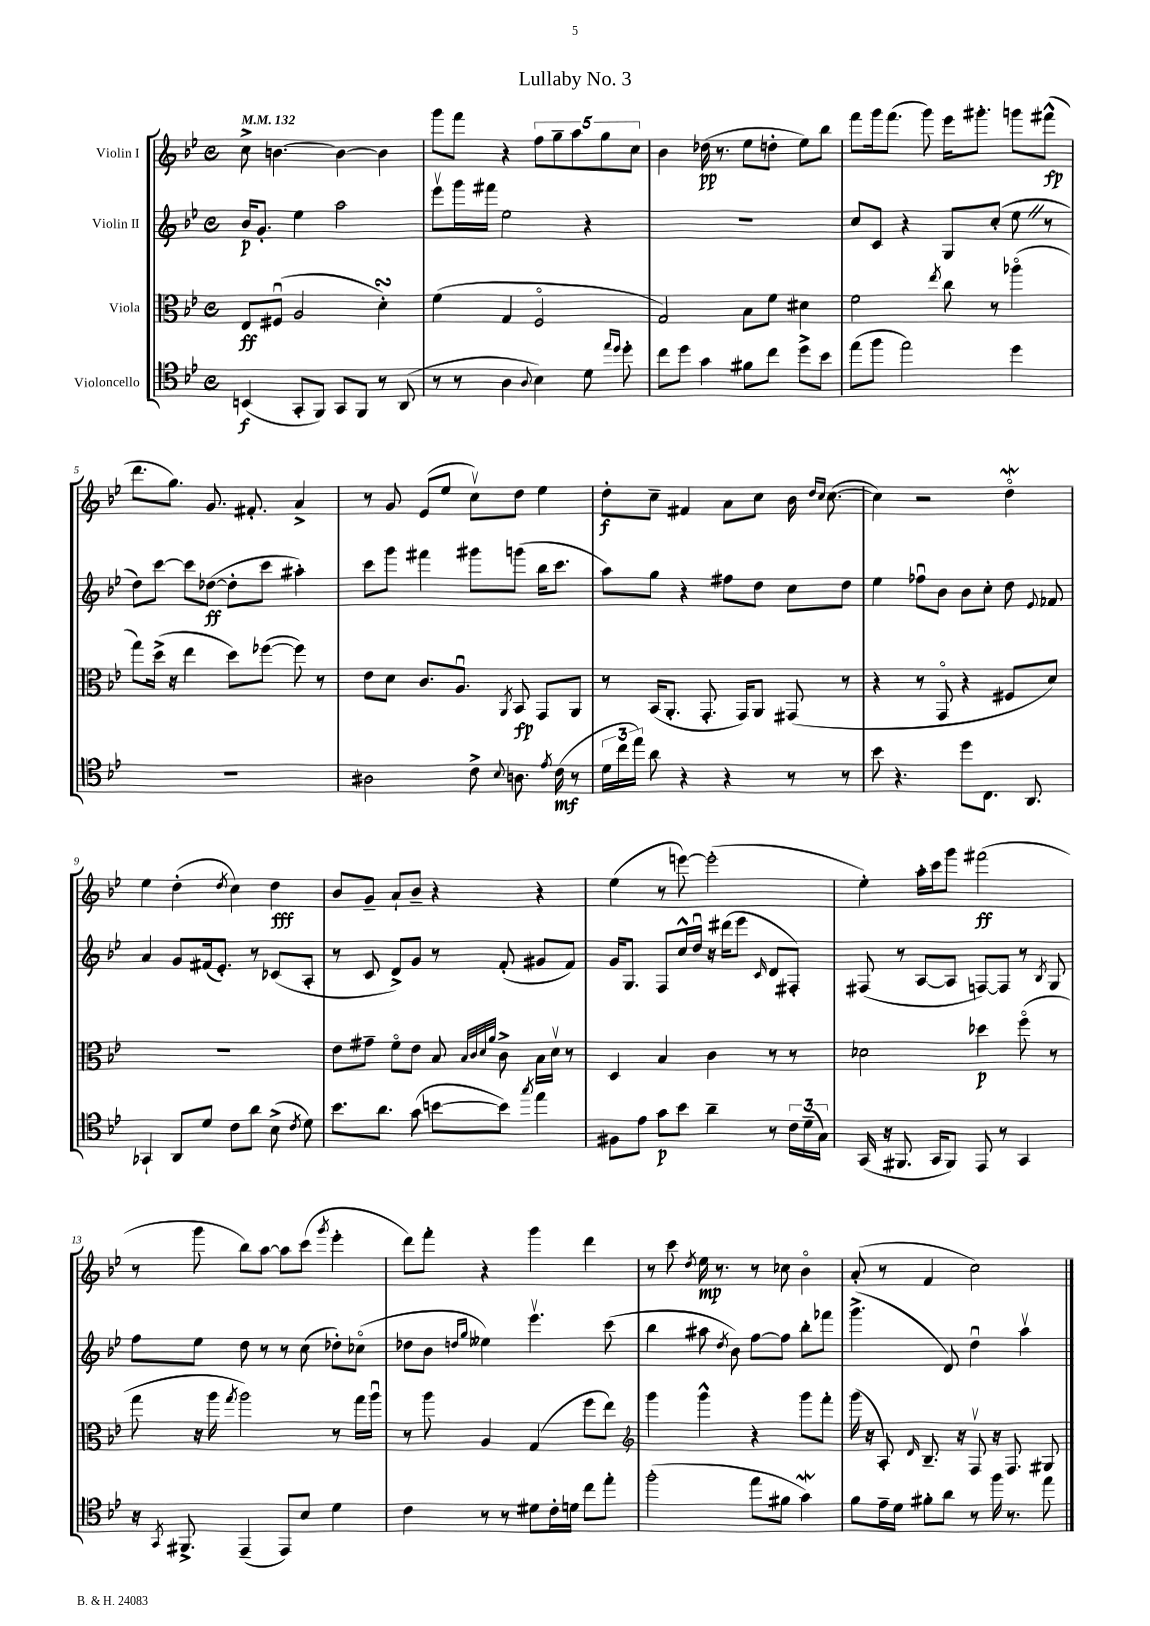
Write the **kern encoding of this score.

**kern	**dynam	**kern	**dynam	**kern	**dynam	**kern	**dynam
*part4	*part4	*part3	*part3	*part2	*part2	*part1	*part1
*staff4	*staff4	*staff3	*staff3	*staff2	*staff2	*staff1	*staff1
*I"Violoncello	*	*I"Viola	*	*I"Violin II	*	*I"Violin I	*
*clefC4	*	*clefC3	*	*clefG2	*	*clefG2	*
*k[b-e-]	*	*k[b-e-]	*	*k[b-e-]	*	*k[b-e-]	*
*M4/4	*	*M4/4	*	*M4/4	*	*M4/4	*
*met(c)	*	*met(c)	*	*met(c)	*	*met(c)	*
*MM132	*	*MM132	*	*MM132	*	*MM132	*
=1	=1	=1	=1	=1	=1	=1	=1
(4BBn/	f	8E-/L	ff	16b-/KL	p	8cc^\	.
.	.	.	.	8.g'/J	.	.	.
.	.	(8F#Xu/J	.	.	.	[4.bn\	.
8GG'/L	.	2A/	.	4ee-\	.	.	.
8FF/J)	.	.	.	.	.	.	.
8GG/L	.	.	.	2aa\	.	4b\_	.
8FF/J	.	.	.	.	.	.	.
8r	.	4dsSsS'\)	.	.	.	4b\]	.
(8AA/	.	.	.	.	.	.	.
=2	=2	=2	=2	=2	=2	=2	=2
8r	.	(4f\	.	8eee-v\L	.	8ggg\L	.
8r	.	.	.	16ggg\L	.	8fff\J	.
.	.	.	.	16fff#X\JJ	.	.	.
4A\	.	4G/	.	2ee-\	.	4r	.
8qqA/	.	.	.	.	.	.	.
4B-\)	.	2F/	.	.	.	10ff\L	.
.	.	.	.	.	.	10gg~\	.
.	.	.	.	.	.	10aa\	.
8d\	.	.	.	4r	.	.	.
.	.	.	.	.	.	10gg\	.
16qqee-/LL	.	.	.	.	.	.	.
16qqdd/JJ	.	.	.	.	.	.	.
8dd'\	.	.	.	.	.	.	.
.	.	.	.	.	.	10cc\J	.
=3	=3	=3	=3	=3	=3	=3	=3
8cc\L	.	2G/)	.	1r	.	4b-\	.
8dd\J	.	.	.	.	.	.	.
4g\	.	.	.	.	.	(16dd-X\	pp
.	.	.	.	.	.	8.r	.
8f#X\L	.	8B-\L	.	.	.	8ee-\L	.
8cc\J	.	8f\J	.	.	.	8ddn'\J	.
8dd^\L	.	4d#X\	.	.	.	8ee-\L)	.
8b-\J	.	.	.	.	.	8bb-\J	.
=4	=4	=4	=4	=4	=4	=4	=4
(8ee-\L	.	2f\	.	8cc/L	.	8fff\L	.
8ff\J	.	.	.	8c/J	.	16ggg\k	.
.	.	.	.	.	.	(8.fff\J	.
2ee-\)	.	.	.	4r	.	.	.
.	.	.	.	.	.	8ggg\)	.
.	.	8qee-/	.	.	.	.	.
.	.	8cc\	.	8G/L	.	16eee-\KL	.
.	.	.	.	.	.	8.ggg#X'\J	.
.	.	8r	.	(8cc'/J	.	.	.
4dd\	.	(4aa-X\	.	8ee-Z\	.	8gggn\L	.
.	.	.	.	8r	.	(8fff#X^^\J	fp
!!LO:LB:g=z
=5	=5	=5	=5	=5	=5	=5	=5
1r	.	8gg\L)	.	8dd\L)	.	8.ddd\L	.
.	.	(16dd^\Jk	.	[8ccc\J	.	.	.
.	.	16r	.	.	.	8.gg\J)	.
.	.	4ee-\	.	8ccc\L]	.	.	.
.	.	.	.	([8dd-X\J	ff	8.g/	.
.	.	8dd\L)	.	8dd-'\L]	.	.	.
.	.	.	.	.	.	8.f#X'/	.
.	.	([8ff-X\J	.	8ccc\J	.	.	.
.	.	8ff-\])	.	4aa#X'\)	.	4a^/	.
.	.	8r	.	.	.	.	.
=6	=6	=6	=6	=6	=6	=6	=6
2A#X\	.	8e-\L	.	8ccc\L	.	8r	.
.	.	8d\J	.	8ggg\J	.	8g/	.
.	.	8.c/L	.	4fff#X\	.	(8e-/L	.
.	.	.	.	.	.	8ee-/J	.
.	.	8.Au/J	.	.	.	.	.
8c^\	.	.	.	8ggg#X\L	.	8ccv\L)	.
8qqB-/	.	8qAA/	.	.	.	.	.
8.An\	.	8BB-/	fp	(8gggn\J	.	8dd\J	.
.	.	8GG/L	.	16bb-\KL	.	4ee-\	.
8qe-/	.	.	.	.	.	.	.
(16c\	mf	.	.	8.ccc\J	.	.	.
8r	.	8AA/J	.	.	.	.	.
=7	=7	=7	=7	=7	=7	=7	=7
24d\LL	.	8r	.	8aa\L)	.	8dd'\L	f
24cc\	.	.	.	.	.	.	.
24ee-\JJ)	.	.	.	.	.	.	.
8a\	.	(16BB-/KL	.	8gg\J	.	8cc~\J	.
.	.	8.AA'/J	.	.	.	.	.
4r	.	.	.	4r	.	4f#X/	.
.	.	8.GG'/	.	.	.	.	.
4r	.	.	.	8ff#X\L	.	8a\L	.
.	.	16GG/KL)	.	.	.	.	.
.	.	8AA/J	.	8dd\J	.	8cc\J	.
8r	.	(8GG#X/	.	8cc\L	.	16b-\	.
.	.	.	.	.	.	16qqdd/LL	.
.	.	.	.	.	.	16qqcc/JJ	.
.	.	.	.	.	.	([8.cc\	.
8r	.	8r	.	8dd\J	.	.	.
=8	=8	=8	=8	=8	=8	=8	=8
8b-\	.	4r	.	4ee-\	.	4cc\])	.
4.r	.	.	.	.	.	.	.
.	.	8r	.	8ff-Xu\L	.	2r	.
.	.	8GG/	.	8b-\J	.	.	.
8dd\L	.	4r	.	8b-\L	.	.	.
8.C\J	.	.	.	8cc'\J	.	.	.
.	.	8F#X/L	.	8dd\	.	4ddW\	.
8.AA/	.	.	.	.	.	.	.
.	.	.	.	8qqe-/	.	.	.
.	.	8d/J)	.	8f-X/	.	.	.
!!LO:LB:g=z
=9	=9	=9	=9	=9	=9	=9	=9
4GG-X`/	.	1r	.	4a/	.	4ee-\	.
8AA/L	.	.	.	8g/L	.	(4dd'\	.
8d/J	.	.	.	(16f#X/k	.	.	.
.	.	.	.	8.e-'/J)	.	.	.
.	.	.	.	.	.	8qdd/	.
8c\L	.	.	.	.	.	4cc\)	.
8a\J	.	.	.	8r	.	.	.
(8B-^\	.	.	.	(8c-X/L	.	4dd\	fff
8qc/	.	.	.	.	.	.	.
8d\)	.	.	.	8A'/J	.	.	.
=10	=10	=10	=10	=10	=10	=10	=10
8.b-\L	.	8e-\L	.	8r	.	8b-/L	.
.	.	8g#X~\J	.	8c/	.	8g~/J	.
8.a\J	.	.	.	.	.	.	.
.	.	8f\L	.	8d^/L)	.	8a`/L	.
(8g\	.	8e-\J	.	8g/J	.	8b-~/J	.
[8bn\L	.	8B-/	.	8r	.	4r	.
.	.	32qqB-/LLL	.	.	.	.	.
.	.	32qqc/	.	.	.	.	.
.	.	32qqd/	.	.	.	.	.
.	.	32qqa/JJJ	.	.	.	.	.
8b\J])	.	8c^\	.	(8f'/	.	.	.
8qgg/	.	.	.	.	.	.	.
4ee-\	.	16B-\LL	.	8g#X/L	.	4r	.
.	.	16dv\JJ	.	.	.	.	.
.	.	8r	.	8f/J)	.	.	.
=11	=11	=11	=11	=11	=11	=11	=11
8F#X\L	.	4D/	.	16g/KL	.	(4ee-\	.
.	.	.	.	8.G/J	.	.	.
8e-\J	.	.	.	.	.	.	.
8g\L	p	4B-/	.	8F/L	.	8r	.
8b-\J	.	.	.	16cc^^/L	.	[8eeen\)	.
.	.	.	.	16ddu/JJ	.	.	.
4a~\	.	4c\	.	16r	.	(2eee'\]	.
.	.	.	.	(16ddd#X\KL	.	.	.
.	.	.	.	8eee-\J	.	.	.
.	.	.	.	16qqc/	.	.	.
8r	.	8r	.	8d/L	.	.	.
24c\LL	.	8r	.	8F#X'/J)	.	.	.
(24d~\	.	.	.	.	.	.	.
24G\JJ)	.	.	.	.	.	.	.
=12	=12	=12	=12	=12	=12	=12	=12
(16GG/	.	2d-X\	.	(8F#X/	.	4ee-'\)	.
16r	.	.	.	.	.	.	.
8.FF#X/	.	.	.	8r	.	.	.
.	.	.	.	[8A/L	.	16aa'\LL	.
16GG/KL	.	.	.	.	.	16ccc\J	.
8FF#/J)	.	.	.	8A/J]	.	8ggg\J	.
8EE-/	.	4dd-X\	p	[8Fn/L)	.	(2fff#X\	ff
8r	.	.	.	8F/J]	.	.	.
4GG/	.	(8ff\	.	8r	.	.	.
.	.	.	.	8qB-/	.	.	.
.	.	8r	.	8G/	.	.	.
!!LO:LB:g=z
=13	=13	=13	=13	=13	=13	=13	=13
16r	.	8gg\	.	8ff\L	.	8r	.
8qGG/	.	.	.	.	.	.	.
8.FF#X^/	.	.	.	.	.	.	.
.	.	16r	.	8ee-\J	.	8ggg\	.
.	.	16aa\	.	.	.	.	.
.	.	8qgg/	.	.	.	.	.
(4EE-~/	.	2aa\)	.	8dd\	.	8bb-\L)	.
.	.	.	.	8r	.	[8aa\J	.
8EE-/L)	.	.	.	8r	.	8aa\L]	.
8B-/J	.	.	.	(8cc\	.	(8ccc\J	.
.	.	.	.	.	.	8qggg/	.
4d\	.	8r	.	8dd-X'\L)	.	4eee-'\	.
.	.	16gg\LL	.	(8cc-X\J	.	.	.
.	.	16aau\JJ	.	.	.	.	.
=14	=14	=14	=14	=14	=14	=14	=14
4c\	.	8r	.	8dd-X\L	.	8ddd\L)	.
.	.	8aa\	.	8b-\J	.	8fff'\J	.
.	.	.	.	16qqddn/LL	.	.	.
.	.	.	.	16qqgg/JJ	.	.	.
8r	.	4A/	.	4ee--X\)	.	4r	.
8r	.	.	.	.	.	.	.
8d#X\L	.	(4G/	.	4.eee-v\	.	4ggg\	.
16c'\L	.	.	.	.	.	.	.
16dn\JJ	.	.	.	.	.	.	.
8cc\L	.	8ff\L	.	.	.	4ddd\	.
8ee-'\J	.	8ee-\J)	.	(8ccc\	.	.	.
=15	=15	=15	=15	=15	=15	=15	=15
*	*	*clefG2	*	*	*	*	*
(2ff'\	.	4ggg\	.	4bb-\	.	8r	.
.	.	.	.	.	.	8ccc\	.
.	.	.	.	.	.	8qdd/	.
.	.	4ggg^^\	.	8aa#X\	.	16ee-\	mp
.	.	.	.	.	.	8.r	.
.	.	.	.	8qdd/	.	.	.
.	.	.	.	8b-\)	.	.	.
8ee-\L	.	4r	.	[8ff\L	.	8r	.
8f#X\J	.	.	.	8ff\J]	.	8cc-X\	.
4gW\)	.	8ggg\L	.	8bb-'\L	.	4b-\	.
.	.	8fff'\J	.	8fff-X\J	.	.	.
=16	=16	=16	=16	=16	=16	=16	=16
8f\L	.	(16ggg\	.	(4.ggg^\	.	(8a'/	.
.	.	16r	.	.	.	.	.
16e-~\L	.	8A'/)	.	.	.	8r	.
16d\JJ	.	.	.	.	.	.	.
.	.	16qqd/	.	.	.	.	.
8f#X'\L	.	8.B-~/	.	.	.	4f/	.
8a\J	.	.	.	8d/)	.	.	.
.	.	16r	.	.	.	.	.
8r	.	8Fv/	.	4ddu\	.	2cc\)	.
16ff\	.	16r	.	.	.	.	.
8.r	.	8.F/	.	.	.	.	.
.	.	.	.	4aav\	.	.	.
8ee-\	.	8G#X/	.	.	.	.	.
==	==	==	==	==	==	==	==
*-	*-	*-	*-	*-	*-	*-	*-
